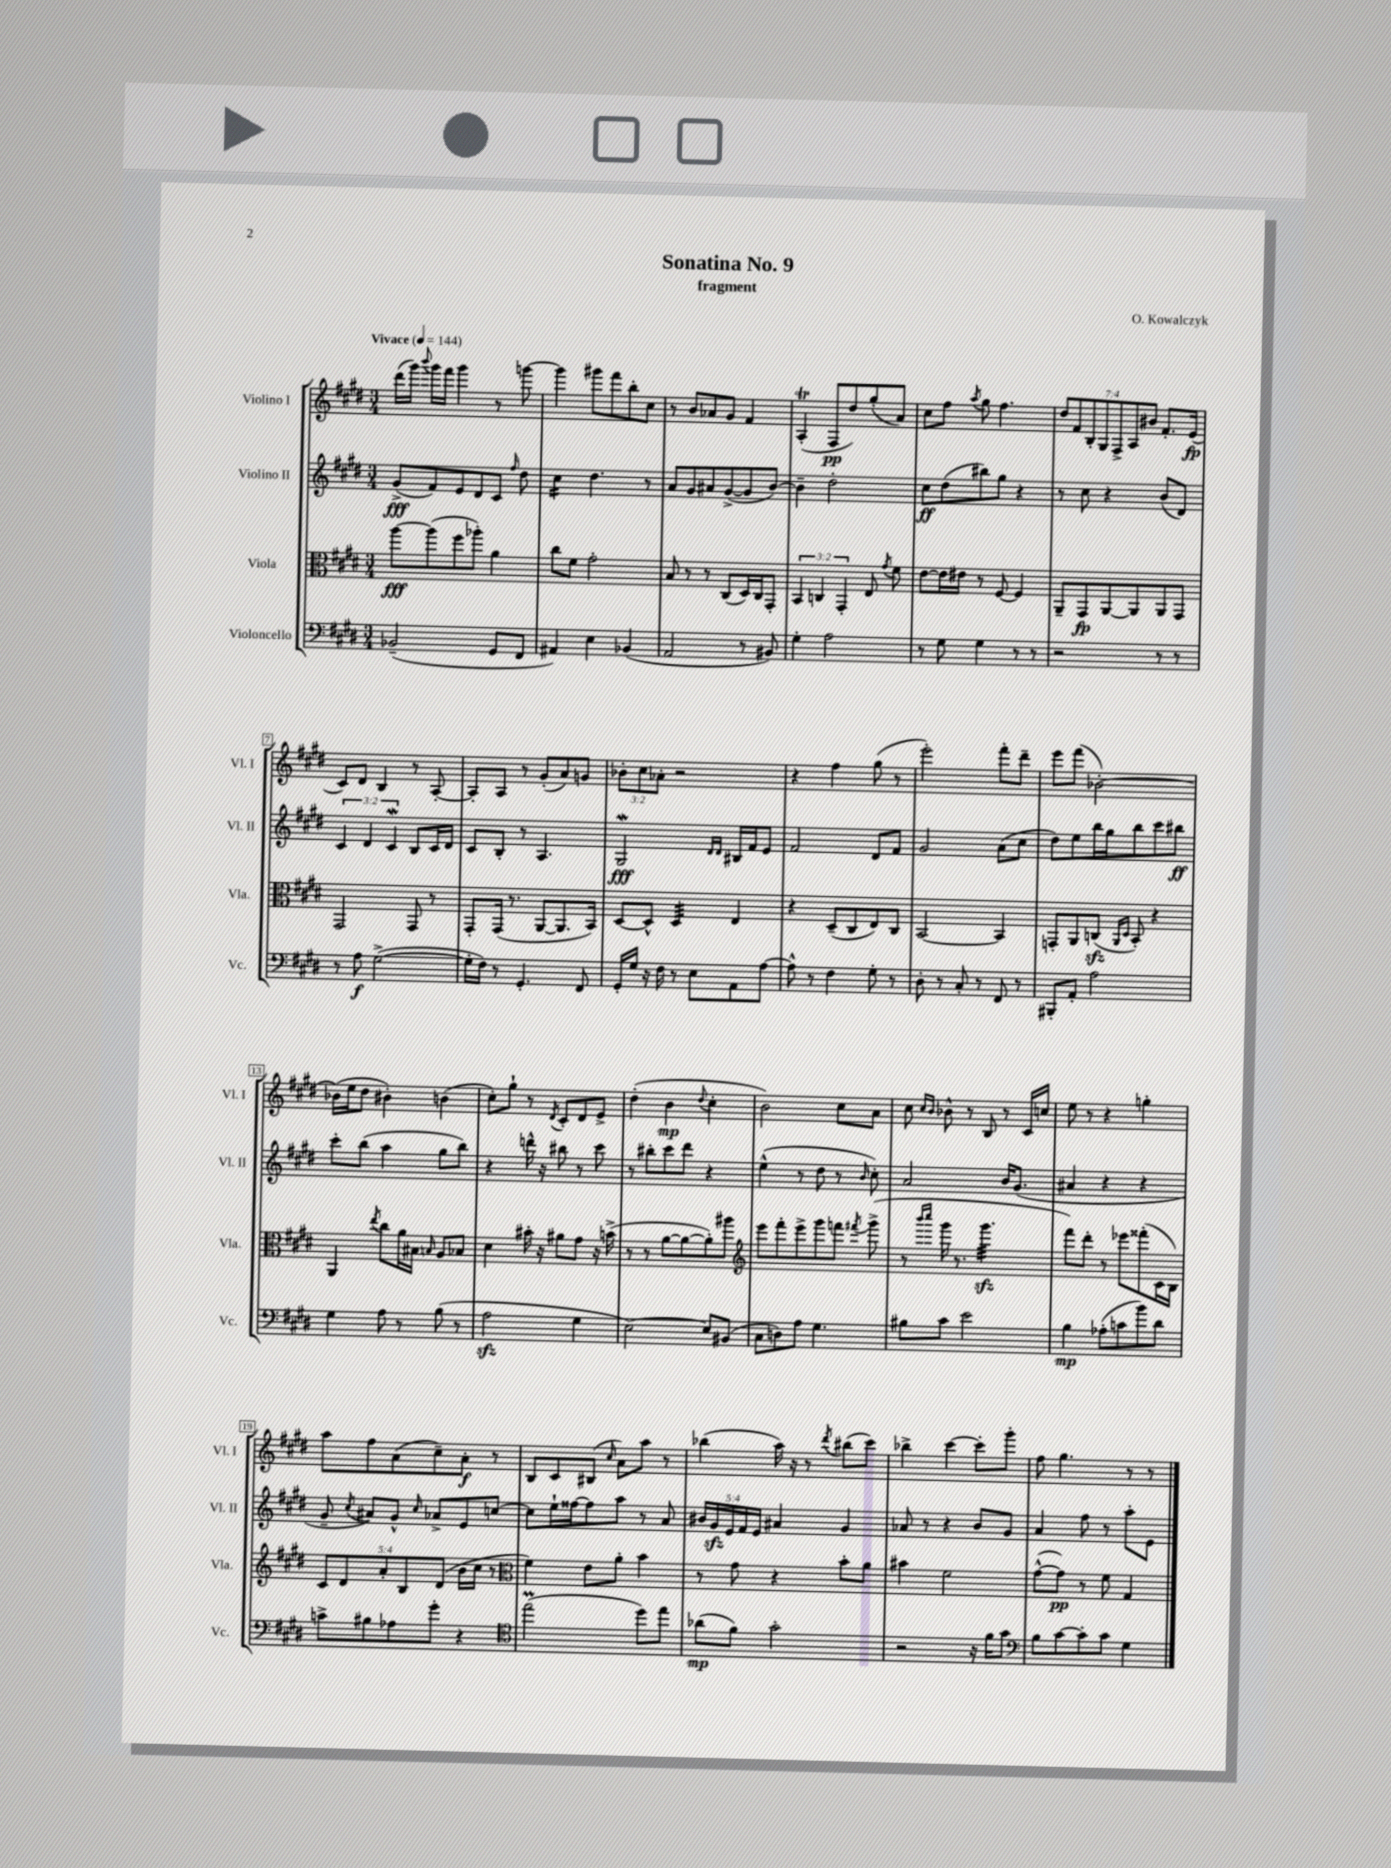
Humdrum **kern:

**kern	**kern	**kern	**kern
*staff4	*staff3	*staff2	*staff1
*clefF4	*clefC3	*clefG2	*clefG2
*k[f#c#g#d#]	*k[f#c#g#d#]	*k[f#c#g#d#]	*k[f#c#g#d#]
*M3/4	*M3/4	*M3/4	*M3/4
*MM144	*MM144	*MM144	*MM144
(2BB-~	[8aa	(8g#^	(16ddd#
.	.	.	16ggg#)
.	.	.	8qqbbb
.	(8aa]	8f#)	16ggg#
.	.	.	16fff#
.	8ff#	8e	4ggg#
.	8aa-')	8d#	.
8GG#	4a	8c#	8r
.	.	16qqff#	.
8FF#	.	8dd#	[8ggg
=	=	=	=
4AA#)	8cc#	4cc#	4ggg]
.	8f#	.	.
4E	2g#'	4.dd#	8ggg#
.	.	.	8fff#
(4BB-	.	.	8bb'
.	.	8r	8cc#
=	=	=	=
2AA	8B	8a	8r
.	8r	8g#	8b
.	8r	8a#	8a-
.	(8C#	([8g#^	8g#
8r	16D#)	8g#]	4f#
.	16C#	.	.
8BB#)	8GG#'	[8b)	.
=	=	=	=
4G#'	6BB	4b~]	(4A'
.	6C	.	.
2A	.	2dd#'	8F#
.	6GG#'	.	.
.	.	.	8dd#)
.	8E	.	(8gg#'
.	8qg#	.	.
.	8f#	.	8a)
=	=	=	=
8r	[8e	8cc#	8cc#
8G#	16e]	(8dd#	8ff#
.	16e#	.	.
.	.	.	8qaa
4G#	8r	8bb#)	8gg#
.	[8F#	8gg#	4.ff#
8r	4F#]	4r	.
8r	.	.	.
=	=	=	=
2r	8AA~	8r	14dd#
.	.	.	14f#
.	8GG#	8cc#	.
.	.	.	14B'
.	.	.	14G#
.	[8AA	4r	.
.	.	.	14F#^
.	.	.	14A
.	8AA]	.	.
.	.	.	14b#
8r	8AA	(8b	8.f#'
8r	8GG#	8d#)	.
.	.	.	(16e
=	=	=	=
8r	2GG#	6c#	8c#)
8A	.	.	8d#
.	.	6d#	.
([2G#^	.	.	4B
.	.	6c#	.
.	8GG#	8B	8r
.	8r	16c#	[8A'
.	.	16d#	.
=	=	=	=
16G#']	8GG#'	8c#	8A']
16F#)	.	.	.
8r	(16GG#	8B'	8A
.	8.r	.	.
4.GG#'	.	8r	8r
.	[8AA	4.A	(8g#'
.	8.AA]	.	8a)
8FF#	.	.	8g
.	16BB)	.	.
=	=	=	=
16GG#'	[8D#	2G#	12b-'
16G#	.	.	.
.	.	.	12cc#
16r	8D#^^]	.	.
.	.	.	12a-'
16F#	.	.	.
8r	4D#	.	2r
8E	.	.	.
.	.	16qqd#	.
.	.	16qqd#	.
8AA	4E	16B#	.
.	.	16f#	.
[8A	.	8e	.
=	=	=	=
8A^^]	4r	2f#	4r
8r	.	.	.
4F#	(8D#~	.	4ff#
.	8C#	.	.
8G#'	8E)	8d#	(8gg#
8r	8C#	8f#	8r
=	=	=	=
8D#'	[2BB	2g#	2eee')
8r	.	.	.
8C#'	.	.	.
8r	.	.	.
8FF#	4BB]	(8a	8fff#'
8r	.	8cc#	8ddd#~
=	=	=	=
8BBB#'	8GG'	8dd#)	8eee
8AA'	8AA	8ee	(8fff#
2A	(8C	16bb	[2b-')
.	.	16gg#	.
.	16qqAA	.	.
.	16qqD#	.	.
.	8BB')	8bb	.
.	4r	8ccc#	.
.	.	8bb#	.
=	=	=	=
4G#	4AA	8ccc#'	(16b-]
.	.	.	16ee
.	.	(8bb	8dd#
.	8qee	.	.
8A	8cc#	4aa	4b#')
8r	16a	.	.
.	16B#	.	.
.	16qqB	.	.
(8B	8A	8gg#	(4b
8r	8B-	8bb)	.
=	=	=	=
2A	4d#	4r	8cc#')
.	.	.	8gg#`
.	16b#'	16ddd^^	8r
.	16r	16r	.
.	.	.	8qd#
.	8a#	8bb#	8c#'
4G#	8g#	8r	8d#
.	16r	8ccc#	8e^
.	(16b^	.	.
=	=	=	=
[2E)	8r	8r	(4dd#'
.	8r	8bb#'	.
.	[8a	8ccc#	4b
.	8a_	8ddd#	.
.	.	.	8qqdd#
8E]	8a'])	4r	4cc#'
(8BB#	8aa#	.	.
=	=	=	=
*	*clefG2	*	*
8C#	8eee	(4ee^^	2b)
8D)	8fff#'	.	.
8A	8eee^	8r	.
4.G#	8ggg#	8dd#	.
.	8fff	8r	8cc#
.	8qfff#	16qqb	.
.	(8ggg#^	8cc#')	8a
=	=	=	=
8B#	8r	2a	8cc#
.	16qqbbb	.	16qqcc#
.	16qqcccc#	.	16qqb
8c#	16ggg#	.	8b-^^
.	8.r	.	.
2e	.	.	8r
.	4.ggg#	.	8B
.	.	16b	8r
.	.	(8.g#	.
.	.	.	16c#
.	.	.	16cc
=	=	=	=
4B	8fff#)	4a#	8ee
.	8ddd#'	.	8r
(8A-'	8r	4r	4r
8c	8eee-	.	.
8b)	(8fff##'	4r	4gg'
8d#	16c#	.	.
.	16B)	.	.
=	=	=	=
8c^	10c#	8g#~	8aa
.	10d#	.	.
.	.	8qcc#	.
8B#	.	8a#)	8ff#
.	10a'	.	.
8A-	.	8g#^^	(8a
.	10B	.	.
.	.	16qqcc#	.
8g#'	.	8a-^	8cc#~)
.	(10d#	.	.
4r	16b	8e	8a'
.	16cc#	.	.
.	8r	[8cc	8r
=	=	=	=
*clefC4	*clefC3	*	*
(2ee	4f#)	8cc]	8B
.	.	16ee`	8c#
.	.	[16ff##	.
.	8e	8ff##]	(8B#
.	.	.	16qqcc#
.	8a'	8aa	8a)
8dd#)	4b	8r	8aa
8ee	.	8a	8r
=	=	=	=
(8a-	8r	20b#	(4bb-
.	.	20g#	.
.	.	20e	.
8f#)	8g#	.	.
.	.	20f#	.
.	.	20e	.
2g#'	4r	4a#	16aa)
.	.	.	16r
.	.	.	8r
.	.	.	8qddd#
.	8b'	4g#	(8bb#
.	8a	.	8ccc#)
=	=	=	=
2r	4b#	8a-	4bb-^
.	.	8r	.
.	2f#	4r	[4ccc#
16r	.	8b	8ccc#']
16f#	.	.	.
8g#	.	8g#	8ggg#'
=	=	=	=
*clefF4	*	*	*
8B	([8g#^^	4a	8ff#
[8c#	8g#])	.	4.gg#
8c#']	8r	8ff#	.
8c#	8f#	8r	.
4G#	4G#	8aa'	8r
.	.	8e	8r
==	==	==	==
*-	*-	*-	*-
